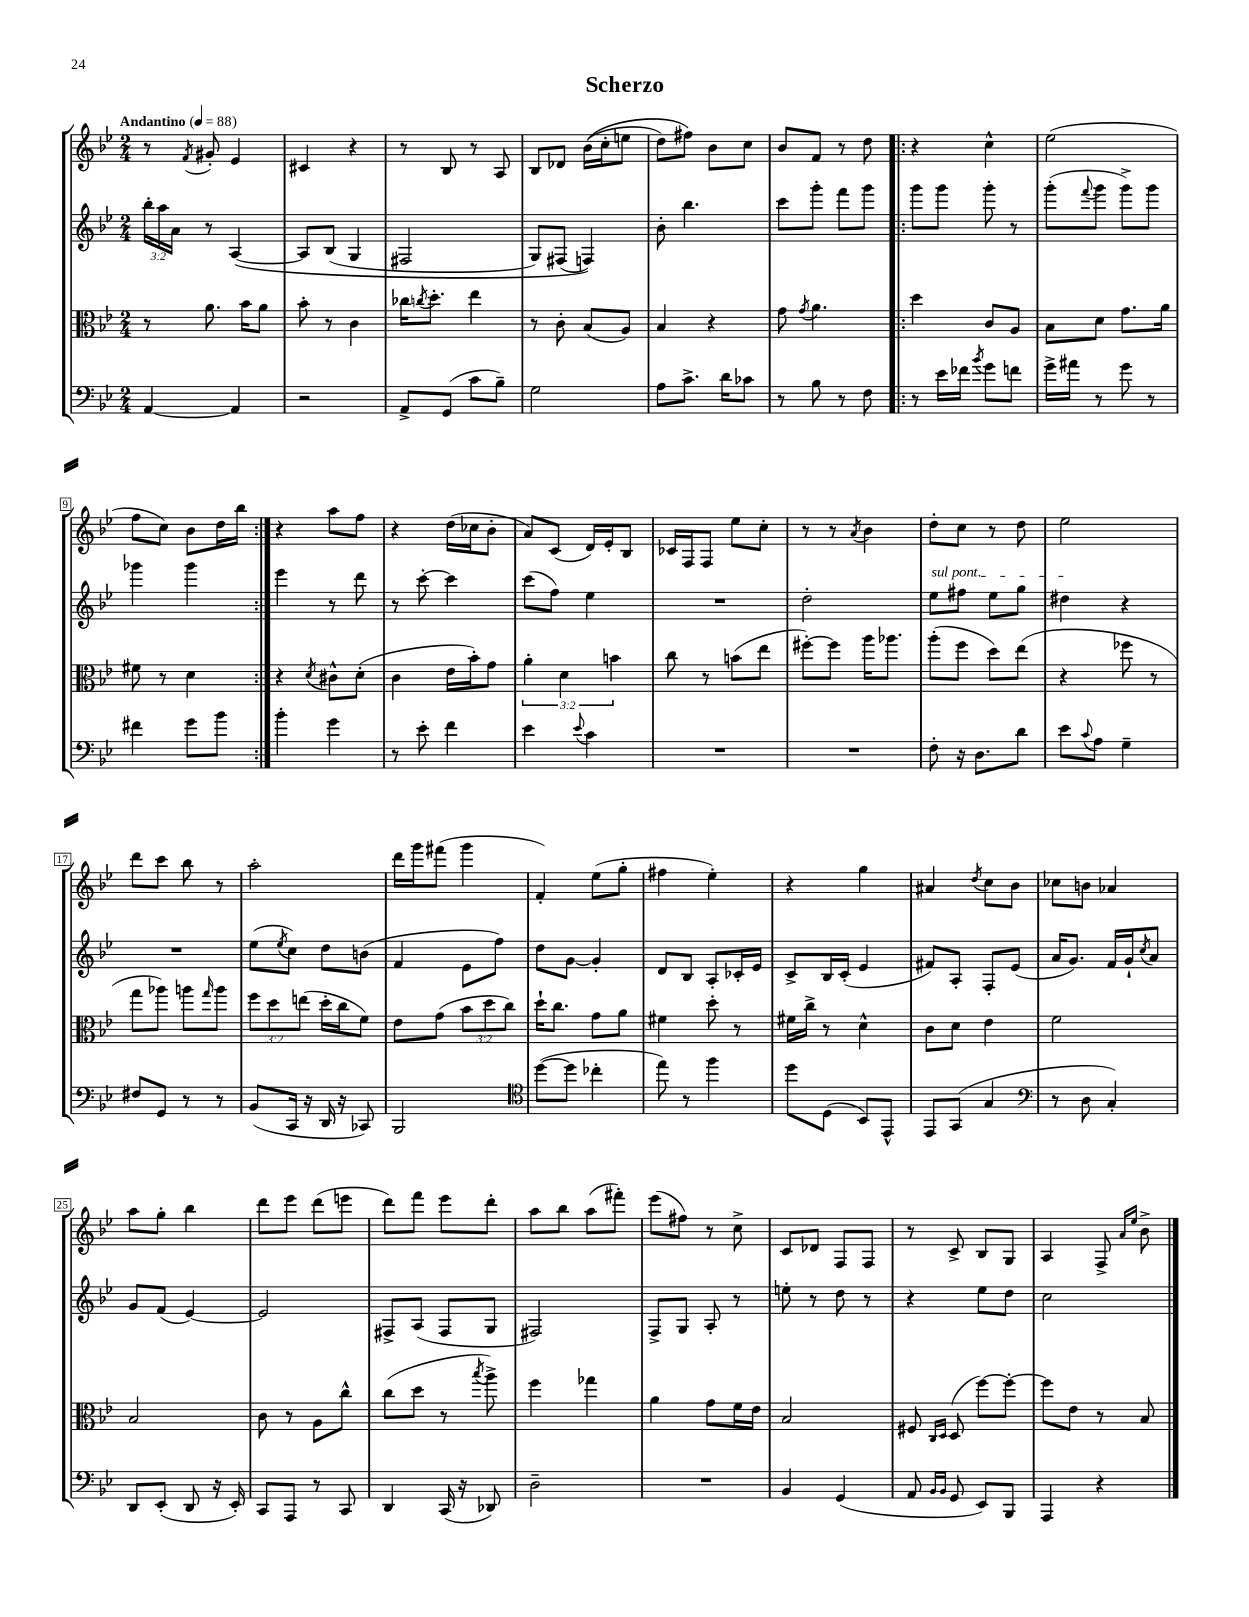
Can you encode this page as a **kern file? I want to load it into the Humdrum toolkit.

**kern	**kern	**kern	**kern
*part4	*part3	*part2	*part1
*staff4	*staff3	*staff2	*staff1
*clefF4	*clefC3	*clefG2	*clefG2
*k[b-e-]	*k[b-e-]	*k[b-e-]	*k[b-e-]
*M2/4	*M2/4	*M2/4	*M2/4
*MM88	*MM88	*MM88	*MM88
=1	=1	=1	=1
!	!	!	!LO:TX:a:B:t=Andantino
[4AA/	8r	24bb-'\LL	8r
.	.	24aa\	.
.	.	24a\JJ	.
.	.	.	8qf/
.	8.a\	8r	8g#X'/
4AA/]	.	([4A/	4e-/
.	16b-\KL	.	.
.	8a\J	.	.
=2	=2	=2	=2
2r	8b-'\	8A/L]	4c#X/
.	8r	(8B-/J	.
.	4c\	4G/	4r
=3	=3	=3	=3
8AA^/L	16cc-X\KL	2F#X/	8r
.	8qccn/	.	.
.	8.dd'\J	.	.
(8GG/J	.	.	8B-/
8c\L	4ee-\	.	8r
8B-~\J)	.	.	8A/
=4	=4	=4	=4
2G\	8r	8G/L)	8B-/L
.	8c'\	(8F#X/J	8d-X/J
.	(8B-/L	4Fn/))	((16b-\LL
.	.	.	16cc'\J
.	8A/J)	.	8een\J
=5	=5	=5	=5
8A\L	4B-/	8b-'\	8dd\L)
8.c^\J	.	4.bb-\	8ff#X\J)
.	4r	.	8b-\L
16d\KL	.	.	.
8c-X\J	.	.	8cc\J
=6	=6	=6	=6
8r	8g\	8ccc\L	8b-/L
.	8qg/	.	.
8B-\	4.a\	8ggg'\J	8f/J
8r	.	8fff\L	8r
8F\	.	8ggg\J	8dd\
=7!|:	=7!|:	=7!|:	=7!|:
8r	4dd\	8ggg\L	4r
16e-\LL	.	8ggg\J	.
16f-X\JJ	.	.	.
8qb-/	.	.	.
8g\L	8c/L	8ggg'\	4cc^^\
8fn\J	8A/J	8r	.
=8	=8	=8	=8
16g^\LL	8B-\L	(8ggg'\L	(2ee-\
16a#X\JJ	.	.	.
.	.	8qqfff/	.
8r	8d\J	8ggg\J	.
8g\	8.g\L	8ggg^\L)	.
8r	.	8ggg\J	.
.	16a\Jk	.	.
!!LO:LB:g=z
=9	=9	=9	=9
4f#X\	8f#X\	4ggg-X\	8ff\L
.	8r	.	8cc\J)
8g\L	4d\	4ggg-\	8b-\L
8b-\J	.	.	16dd\L
.	.	.	16bb-\JJ
=10:|!	=10:|!	=10:|!	=10:|!
4b-'\	4r	4eee-\	4r
.	8qd/	.	.
4g\	8c#X^^\L	8r	8aa\L
.	(8d'\J	8ddd\	8ff\J
=11	=11	=11	=11
8r	4c\	8r	4r
8e-'\	.	[8ccc'\	.
4f\	16e-\LL	4ccc\]	(16dd\LL
.	16b-'\J)	.	16cc-X\J
.	8g\J	.	8b-'\J
=12	=12	=12	=12
4e-\	6a'\	(8ccc\L	8a/L)
.	.	8ff\J)	(8c/J
.	6d\	.	.
8qqe-/	.	.	.
4c\	.	4ee-\	16d/LL)
.	.	.	16e-'/J
.	6bn\	.	.
.	.	.	8B-/J
=13	=13	=13	=13
2r	8cc\	2r	16c-X/LL
.	.	.	16F/J
.	8r	.	8F/J
.	(8bn\L	.	8ee-\L
.	8ee-\J	.	8cc'\J
=14	=14	=14	=14
2r	[8ff#X'\L)	2dd'\	8r
.	8ff#\J]	.	8r
.	.	.	8qa/
.	16aa\KL	.	4b-\
.	8.aa-X\J	.	.
=15	=15	=15	=15
!	!	!LO:TX:a:i:t=sul pont.	!
8F'\	(8aa'\L	8ee-\L	8dd'\L
16r	8ff\J	8ff#X\J	8cc\J
8.D\L	.	.	.
.	8dd\L)	8ee-\L	8r
8d\J	(8ee-\J	8gg\J	8dd\
=16	=16	=16	=16
8e-\L	4r	4dd#X\	2ee-\
8qqc/	.	.	.
8A\J	.	.	.
4G~\	8ff-X\	4r	.
.	8r	.	.
!!LO:LB:g=z
=17	=17	=17	=17
8F#X/L	8gg\L	2r	8ddd\L
8GG/J	8aa-X\J)	.	8ccc\J
8r	8aan\L	.	8bb-\
.	16qqgg/	.	.
8r	8aa\J	.	8r
=18	=18	=18	=18
(8BB-/L	12ff\L	(8ee-\L	2aa'\
.	12dd\	.	.
.	.	8qee-/	.
16CC/Jk	.	8cc\J)	.
.	(12een\J	.	.
16r	.	.	.
16DD/	16dd'\LL	8dd\L	.
16r	16cc\J	.	.
8CC-X/)	8f\J)	(8bn\J	.
=19	=19	=19	=19
2BBB-/	8e-\L	4f/	16ddd\LL
.	.	.	16ggg\J
.	(8g\J	.	(8fff#X\J
.	12b-\L	8e-\L	4ggg\
.	12dd\	.	.
.	.	8ff\J)	.
.	12cc\J)	.	.
=20	=20	=20	=20
*clefC4	*	*	*
([8dd\L	16dd`\KL	8dd\L	4f'/)
.	8.cc\J	.	.
8dd\J]	.	[8g\J	.
4cc-X'\	8g\L	4g'/]	(8ee-\L
.	8a\J	.	8gg'\J
=21	=21	=21	=21
8ee-\)	4f#X\	8d/L	4ff#X\
8r	.	8B-/J	.
4ff\	8dd'\	8A'/L	4ee-'\)
.	8r	16c-X'/L	.
.	.	16e-/JJ	.
=22	=22	=22	=22
8dd\L	16f#X\LL	8c^/L	4r
.	16cc^\JJ	.	.
(8D\J	8r	16B-/L	.
.	.	(16c'/JJ	.
8BB-/L)	4d^^\	4e-/	4gg\
8EE-^^/J	.	.	.
=23	=23	=23	=23
8EE-/L	8c\L	8f#X/L)	4a#X/
(8GG/J	8d\J	8A'/J	.
.	.	.	8qdd/
4G/	4e-\	8F'/L	8cc\L
.	.	(8e-/J	8b-\J
=24	=24	=24	=24
*clefF4	*	*	*
8r	2f\	16a/KL	8cc-X\L
.	.	8.g/J)	.
8D\	.	.	8bn\J
4C'/)	.	16f/LL	4a-X/
.	.	16g`/J	.
.	.	8qcc/	.
.	.	8a/J	.
!!LO:LB:g=z
=25	=25	=25	=25
8DD/L	2B-/	8g/L	8aa\L
(8EE-'/J	.	(8f/J	8gg'\J
8DD/	.	[4e-/)	4bb-\
16r	.	.	.
16EE-'/)	.	.	.
=26	=26	=26	=26
8CC/L	8c\	2e-/]	8ddd\L
8AAA/J	8r	.	8eee-\J
8r	8A\L	.	(8ddd\L
8CC/	8cc^^\J	.	8eeen\J
=27	=27	=27	=27
4DD/	(8cc\L	8F#X^/L	8ddd\L)
.	8dd\J	(8A/J	8fff\J
(16CC/	8r	8F#/L	8eee-\L
16r	.	.	.
.	8qbb-/	.	.
8DD-X/)	8aa^\)	8G/J	8ddd'\J
=28	=28	=28	=28
2D~\	4ff\	2F#X/)	8aa\L
.	.	.	8bb-\J
.	4gg-X\	.	(8aa\L
.	.	.	8fff#X'\J)
=29	=29	=29	=29
2r	4a\	8F^/L	(8eee-\L
.	.	8G/J	8ff#X\J)
.	8g\L	8A'/	8r
.	16f\L	8r	8cc^\
.	16e-\JJ	.	.
=30	=30	=30	=30
4BB-/	2B-/	8een'\	8c/L
.	.	8r	8d-X/J
(4GG/	.	8dd\	8F/L
.	.	8r	8F/J
=31	=31	=31	=31
8AA/	8F#X/	4r	8r
16qqBB-/LL	16qqC/LL	.	.
16qqBB-/JJ	16qqD/JJ	.	.
8GG/	(8D/	.	8c^/
8EE-/L)	[8ff\L)	8ee-\L	8B-/L
8BBB-/J	8ff'\J_	8dd\J	8G/J
=32	=32	=32	=32
4AAA/	8ff\L]	2cc\	4A/
.	8e-\J	.	.
4r	8r	.	8F^/
.	.	.	16qqa/LL
.	.	.	16qqee-/JJ
.	8B-/	.	8b-^\
==	==	==	==
*-	*-	*-	*-
